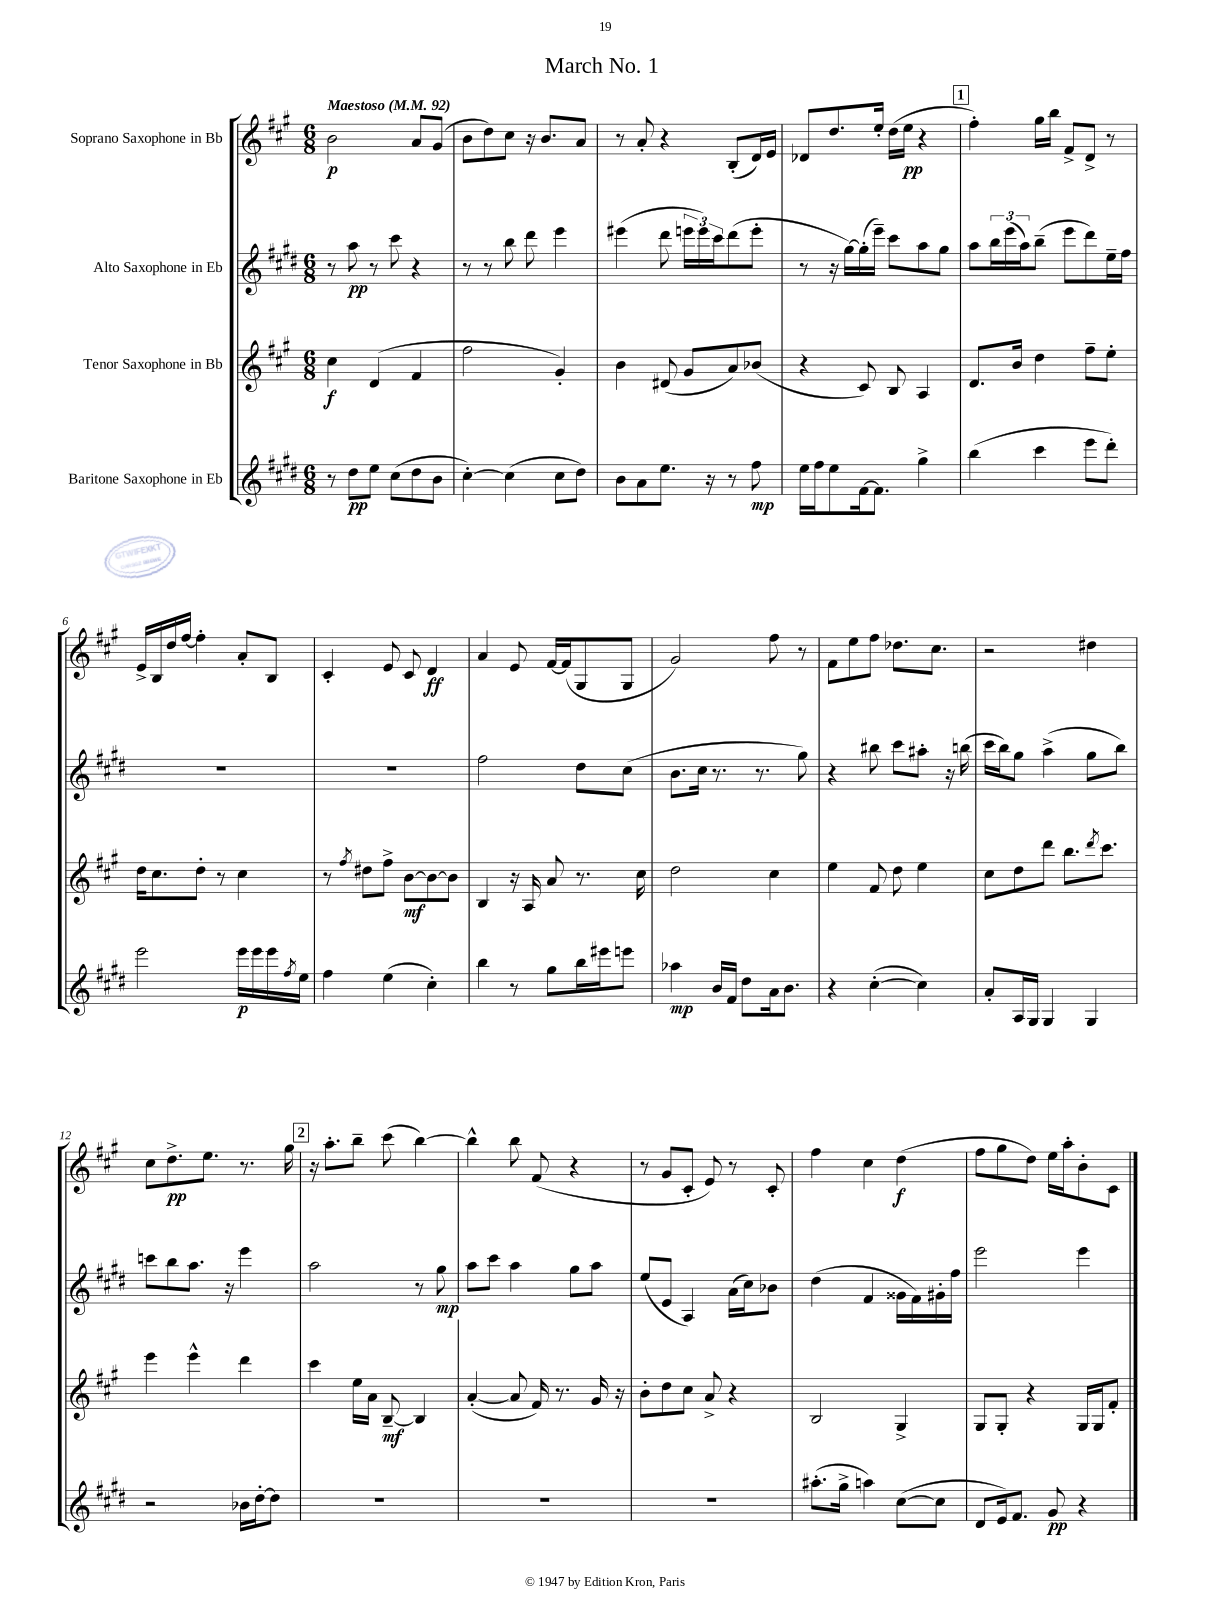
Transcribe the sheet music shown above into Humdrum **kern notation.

**kern	**dynam	**kern	**dynam	**kern	**dynam	**kern	**dynam
*part4	*part4	*part3	*part3	*part2	*part2	*part1	*part1
*staff4	*staff4	*staff3	*staff3	*staff2	*staff2	*staff1	*staff1
*I"Baritone Saxophone in Eb	*	*I"Tenor Saxophone in Bb	*	*I"Alto Saxophone in Eb	*	*I"Soprano Saxophone in Bb	*
*clefG2	*	*clefG2	*	*clefG2	*	*clefG2	*
*k[f#c#g#d#]	*	*k[f#c#g#]	*	*k[f#c#g#d#]	*	*k[f#c#g#]	*
*M6/8	*	*M6/8	*	*M6/8	*	*M6/8	*
*MM92	*	*MM92	*	*MM92	*	*MM92	*
=1	=1	=1	=1	=1	=1	=1	=1
!	!	!	!	!	!	!LO:TX:a:B:t=Maestoso	!
8r	.	4cc#\	f	8r	.	2b\	p
8dd#\L	pp	.	.	8aa\	pp	.	.
8ee\J	.	(4d/	.	8r	.	.	.
(8cc#\L	.	.	.	8ccc#\	.	.	.
8dd#\	.	4f#/	.	4r	.	8a/L	.
8b\J	.	.	.	.	.	(8g#/J	.
=2	=2	=2	=2	=2	=2	=2	=2
[4cc#'\)	.	2ff#\	.	8r	.	8b\L	.
.	.	.	.	8r	.	8dd\)	.
(4cc#\]	.	.	.	8bb\	.	8cc#\J	.
.	.	.	.	8ddd#\	.	16r	.
.	.	.	.	.	.	8.b/L	.
8cc#\L	.	4g#'/)	.	4eee\	.	.	.
8dd#\J)	.	.	.	.	.	8a/J	.
=3	=3	=3	=3	=3	=3	=3	=3
8b\L	.	4b\	.	(4eee#X\	.	8r	.
8a\	.	.	.	.	.	8a'/	.
8.ee\J	.	(8d#X/	.	8ddd#\	.	4r	.
.	.	8g#/L	.	24eeen\LL	.	.	.
.	.	.	.	24eee\)	.	.	.
16r	.	.	.	.	.	.	.
.	.	.	.	24ccc#\J	.	.	.
8r	.	8a/)	.	(8ddd#\	.	(8B'/L	.
8ff#\	mp	(8b-X/J	.	8eee'\J	.	16d/L)	.
.	.	.	.	.	.	16e/JJ	.
=4	=4	=4	=4	=4	=4	=4	=4
16ee\LL	.	4r	.	8r	.	8d-X/L	.
16ff#\J	.	.	.	.	.	.	.
8ee\	.	.	.	16r	.	8.dd/	.
.	.	.	.	[16gg#\LL)	.	.	.
[16f#\k	.	8c#/)	.	(16gg#'\]	.	.	.
8.f#\J]	.	.	.	16eee~\JJ)	.	16ee'/Jk	.
.	.	8B/	.	8ccc#\L	.	(16dd\LL	.
.	.	.	.	.	.	16ee\JJ	pp
4gg#^\	.	4A/	.	8aa\	.	4r	.
.	.	.	.	8gg#\J	.	.	.
!!LO:REH:place=s1:t=1
=5	=5	=5	=5	=5	=5	=5	=5
(4bb\	.	8.d/L	.	8aa\L	.	4ff#'\)	.
.	.	.	.	24bb\L	.	.	.
.	.	.	.	(24eee\	.	.	.
.	.	16b/Jk	.	.	.	.	.
.	.	.	.	24aa\J)	.	.	.
4ccc#\	.	4dd\	.	(8bb~\J	.	16gg#\LL	.
.	.	.	.	.	.	16bb\JJ	.
.	.	.	.	8eee\L	.	8f#^/L	.
8eee\L	.	8ff#~\L	.	8ddd#\)	.	8d^/J	.
8ddd#'\J)	.	8ee'\J	.	16ee~\L	.	8r	.
.	.	.	.	16ff#\JJ	.	.	.
!!LO:LB:g=z
=6	=6	=6	=6	=6	=6	=6	=6
2eee\	.	16dd\KL	.	2.r	.	16e^/LL	.
.	.	8.cc#\	.	.	.	16B/	.
.	.	.	.	.	.	16dd/	.
.	.	.	.	.	.	[16ff#/JJ	.
.	.	8dd'\J	.	.	.	4ff#'\]	.
.	.	8r	.	.	.	.	.
16eee\LL	p	4cc#\	.	.	.	8a'/L	.
16eee\	.	.	.	.	.	.	.
16eee\	.	.	.	.	.	8B/J	.
8qff#/	.	.	.	.	.	.	.
16ee\JJ	.	.	.	.	.	.	.
=7	=7	=7	=7	=7	=7	=7	=7
4ff#\	.	8r	.	2.r	.	4c#'/	.
.	.	8qff#/	.	.	.	.	.
.	.	8dd#X\L	.	.	.	.	.
(4ee\	.	8ff#^\J	.	.	.	8e/	.
.	.	[8b\L	mf	.	.	8c#/	.
4cc#'\)	.	8b\_	.	.	.	4d/	ff
.	.	8b\J]	.	.	.	.	.
=8	=8	=8	=8	=8	=8	=8	=8
4bb\	.	4B/	.	2ff#\	.	4a/	.
8r	.	16r	.	.	.	8e/	.
.	.	16A/	.	.	.	.	.
8gg#\L	.	8a/	.	.	.	[16f#/LL	.
.	.	.	.	.	.	(16f#/J]	.
16bb\L	.	8.r	.	8dd#\L	.	8G#/	.
16eee#X\J	.	.	.	.	.	.	.
8eeen\J	.	.	.	(8cc#\J	.	8G#/J	.
.	.	16cc#\	.	.	.	.	.
=9	=9	=9	=9	=9	=9	=9	=9
4aa-X\	mp	2dd\	.	8.b\L	.	2g#/)	.
.	.	.	.	16cc#\Jk	.	.	.
16b/LL	.	.	.	8.r	.	.	.
16f#/JJ	.	.	.	.	.	.	.
8dd#\L	.	.	.	.	.	.	.
.	.	.	.	8.r	.	.	.
16a\k	.	4cc#\	.	.	.	8ff#\	.
8.b\J	.	.	.	.	.	.	.
.	.	.	.	8gg#\)	.	8r	.
=10	=10	=10	=10	=10	=10	=10	=10
4r	.	4ee\	.	4r	.	8f#\L	.
.	.	.	.	.	.	8ee\	.
([4cc#'\	.	8f#/	.	8bb#X\	.	8ff#\J	.
.	.	8dd\	.	8ccc#\L	.	8.dd-X\L	.
4cc#\])	.	4ee\	.	8aa#X'\J	.	.	.
.	.	.	.	.	.	8.cc#\J	.
.	.	.	.	16r	.	.	.
.	.	.	.	(16bbn\	.	.	.
=11	=11	=11	=11	=11	=11	=11	=11
8a'/L	.	8cc#\L	.	16ccc#\LL	.	2r	.
.	.	.	.	16bb\J)	.	.	.
16A/L	.	8dd\	.	8gg#\J	.	.	.
16G#/JJ	.	.	.	.	.	.	.
4G#/	.	8ddd\J	.	(4aa^\	.	.	.
.	.	8.bb\L	.	.	.	.	.
4G#/	.	.	.	8gg#\L	.	4dd#X\	.
.	.	8qddd/	.	.	.	.	.
.	.	8.ccc#\J	.	.	.	.	.
.	.	.	.	8bb\J)	.	.	.
!!LO:LB:g=z
=12	=12	=12	=12	=12	=12	=12	=12
2r	.	4eee\	.	8cccn\L	.	8cc#\L	.
.	.	.	.	8bb\	.	8.dd^\	pp
.	.	4eee^^\	.	8.aa\J	.	.	.
.	.	.	.	.	.	8.ee\J	.
.	.	.	.	16r	.	.	.
16b-X\LL	.	4ddd\	.	4eee\	.	8.r	.
[16dd#'\J	.	.	.	.	.	.	.
8dd#\J]	.	.	.	.	.	.	.
.	.	.	.	.	.	16gg#\	.
!!LO:REH:place=s1:t=2
=13	=13	=13	=13	=13	=13	=13	=13
2.r	.	4ccc#\	.	2aa\	.	16r	.
.	.	.	.	.	.	8.aa'\L	.
.	.	16ee\LL	.	.	.	8bb~\J	.
.	.	16a\JJ	.	.	.	.	.
.	.	[8B~/	mf	.	.	(8ccc#\	.
.	.	4B/]	.	8r	.	[4bb\)	.
.	.	.	.	8gg#\	mp	.	.
=14	=14	=14	=14	=14	=14	=14	=14
2.r	.	([4a'/	.	8aa\L	.	4bb^^\]	.
.	.	.	.	8ccc#\J	.	.	.
.	.	8a/]	.	4aa\	.	8bb\	.
.	.	16f#/)	.	.	.	(8f#/	.
.	.	8.r	.	.	.	.	.
.	.	.	.	8gg#\L	.	4r	.
.	.	16g#/	.	8aa\J	.	.	.
.	.	16r	.	.	.	.	.
=15	=15	=15	=15	=15	=15	=15	=15
2.r	.	8b'\L	.	(8ee/L	.	8r	.
.	.	8dd\	.	8e/J	.	8g#/L	.
.	.	8cc#\J	.	4A/)	.	8c#'/J	.
.	.	8a^/	.	.	.	8e/)	.
.	.	4r	.	(16a\LL	.	8r	.
.	.	.	.	16cc#\J)	.	.	.
.	.	.	.	8b-X\J	.	8c#'/	.
=16	=16	=16	=16	=16	=16	=16	=16
(8.aa#X'\L	.	2B/	.	(4dd#\	.	4ff#\	.
16gg#^\Jk	.	.	.	.	.	.	.
4aan\)	.	.	.	4f#/	.	4cc#\	.
([8cc#\L	.	4G#^/	.	16g##X\LL	.	(4dd\	f
.	.	.	.	16f#\)	.	.	.
8cc#\J]	.	.	.	16g#X'\	.	.	.
.	.	.	.	16ff#\JJ	.	.	.
=17	=17	=17	=17	=17	=17	=17	=17
8d#/L	.	8G#/L	.	2eee\	.	8ff#\L	.
16e/k)	.	8G#'/J	.	.	.	8gg#\	.
8.f#/J	.	.	.	.	.	.	.
.	.	4r	.	.	.	8dd\J)	.
8g#/	pp	.	.	.	.	16ee\LL	.
.	.	.	.	.	.	16aa'\J	.
4r	.	16G#/LL	.	4eee\	.	8b'\	.
.	.	16G#/J	.	.	.	.	.
.	.	8f#'/J	.	.	.	8c#\J	.
==	==	==	==	==	==	==	==
*-	*-	*-	*-	*-	*-	*-	*-
